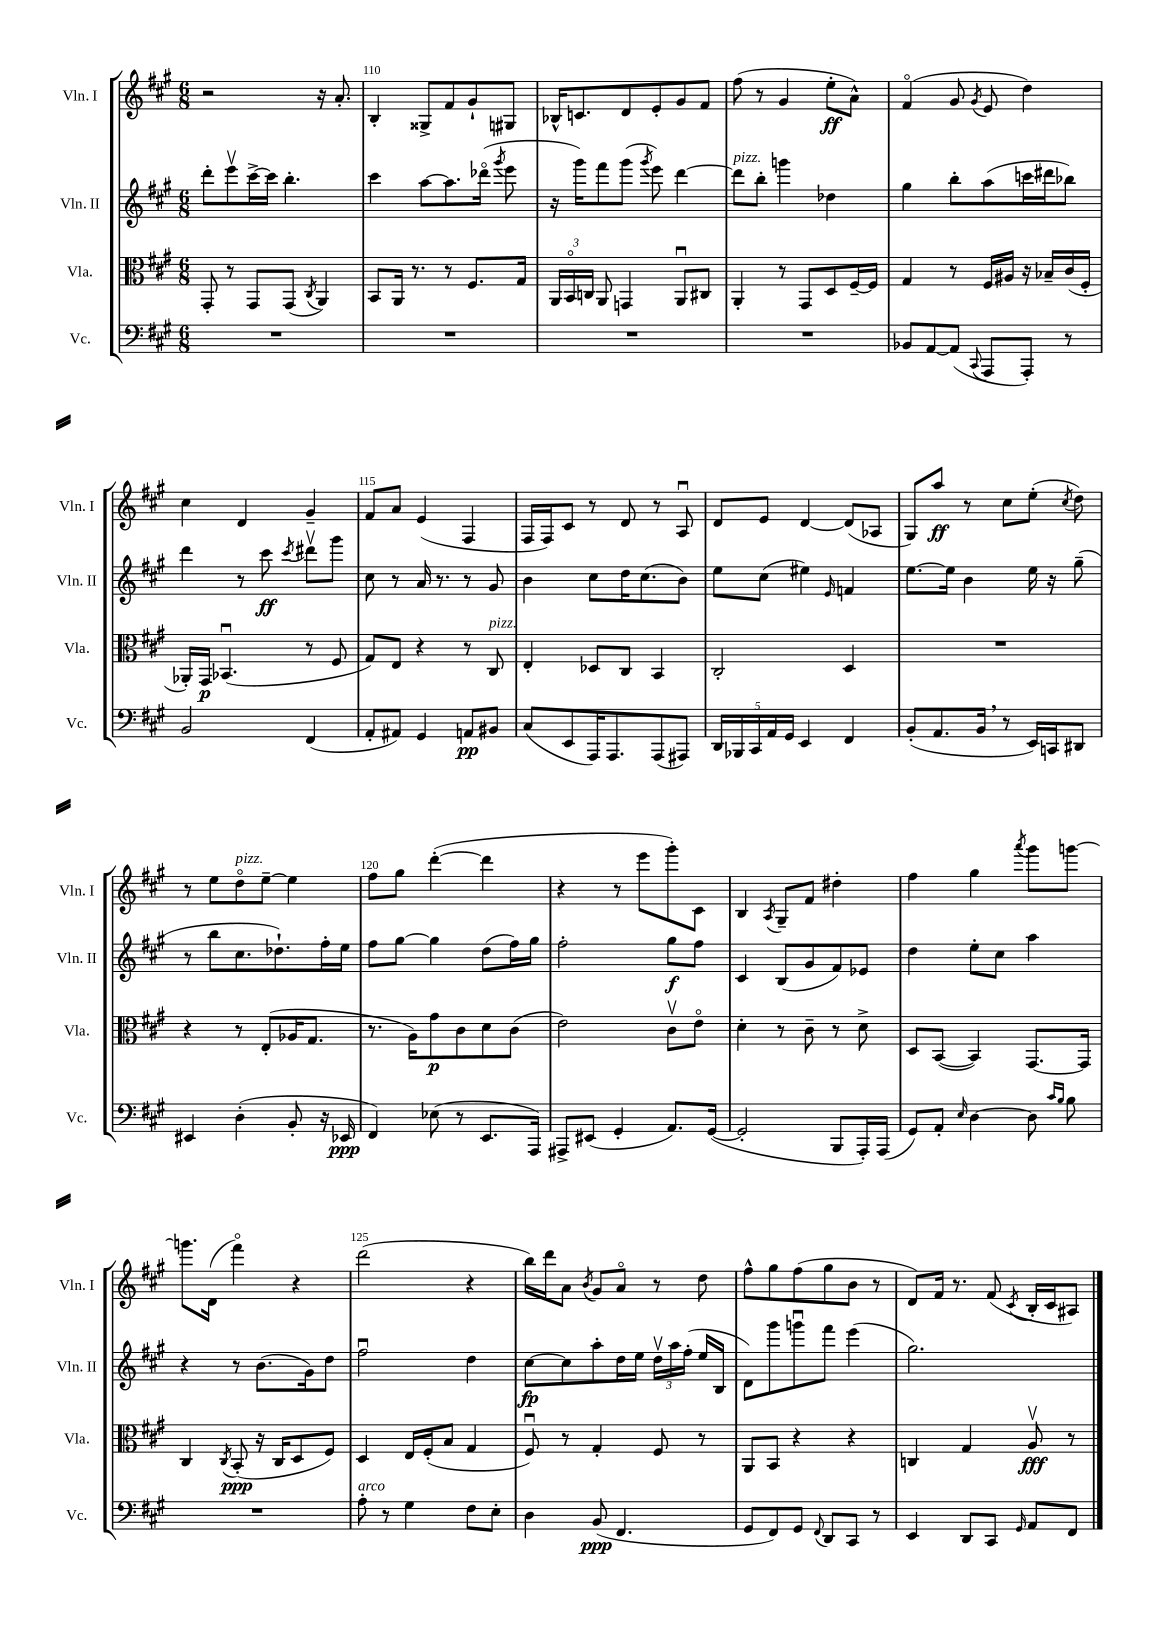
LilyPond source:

<<
\new StaffGroup <<
\new Staff = "s0" \with { instrumentName = "Vln. I" shortInstrumentName = "Vln. I" } {
    \clef treble \key a \major \numericTimeSignature \time 6/8
    \autoBeamOff r2 r16 a'8.-. |
    b4-. gisis8[-> fis'8 gis'8-! gis8] |
    bes16[-^ c'8. d'8 e'8-. gis'8 fis'8] |
    fis''8( r8 gis'4 e''8[-.\ff a'8]-^) |
    fis'4\flageolet( gis'8 \acciaccatura { gis'8 } e'8 d''4) |
    cis''4 d'4 gis'4-- |
    fis'8[ a'8] e'4( fis4 |
    fis16[ fis16) cis'8] r8 d'8 r8 a8\downbow |
    d'8[ e'8] d'4~ d'8[( aes8] |
    gis8[) a''8]\ff r8 cis''8[ e''8]-.( \acciaccatura { cis''8 } d''8) |
    r8 e''8[ d''8\flageolet^\markup { \italic "pizz." } e''8]~-- e''4 |
    fis''8[ gis''8] d'''4~-.( d'''4 |
    r4 r8 e'''8[ gis'''8-.) cis'8] |
    b4 \acciaccatura { a8 } gis8[-- fis'8] dis''4-. |
    fis''4 gis''4 \acciaccatura { a'''8 } gis'''8[ g'''8]~ |
    g'''8.[ d'16]( fis'''4\flageolet) r4 |
    d'''2( r4 |
    b''16[) d'''16 a'8] \acciaccatura { b'8 } gis'8[ a'8]\flageolet r8 d''8 |
    fis''8[-^ gis''8 fis''8( gis''8 b'8] r8 |
    d'8[) fis'16] r8. fis'8( \acciaccatura { cis'8 } b16[-. cis'16 ais8]) \bar "|." |
}
\new Staff = "s1" \with { instrumentName = "Vln. II" shortInstrumentName = "Vln. II" } {
    \clef treble \key a \major \numericTimeSignature \time 6/8
    \autoBeamOff d'''8[-. e'''8\upbow cis'''16~-> cis'''16] b''4.-. |
    cis'''4 a''8[~ a''8. des'''16]\flageolet( \acciaccatura { gis'''8 } e'''8 |
    r16 gis'''16[) fis'''8 gis'''8]( \acciaccatura { gis'''8 } e'''8) d'''4~ |
    d'''8[^\markup { \italic "pizz." } b''8]-. g'''4 des''4 |
    gis''4 b''8[-. a''8( c'''16 dis'''16 bes''8]) |
    d'''4 r8 cis'''8\ff \acciaccatura { cis'''8 } dis'''8[\upbow gis'''8] |
    cis''8 r8 a'16 r8. r8 gis'8 |
    b'4 cis''8[ d''16 cis''8.( b'8]) |
    e''8[ cis''8]( eis''4) \grace { e'16 } f'4 |
    e''8.[~ e''16] b'4 e''16 r16 gis''8--( |
    r8 b''8[ cis''8. des''8.-!) fis''16-. e''16] |
    fis''8[ gis''8]~ gis''4 d''8[( fis''16) gis''16] |
    fis''2-. gis''8[\f fis''8] |
    cis'4 b8[( gis'8 fis'8) ees'8] |
    d''4 e''8[-. cis''8] a''4 |
    r4 r8 b'8.[( gis'16) d''8] |
    fis''2\downbow d''4 |
    cis''8[~\fp cis''8 a''8-. d''16 e''16] \tuplet 3/2 { d''16[\upbow a''16 fis''16]-.( } e''16[ b16] |
    d'8[) gis'''8 g'''8\downbow fis'''8] e'''4( |
    gis''2.) \bar "|." |
}
\new Staff = "s2" \with { instrumentName = "Vla." shortInstrumentName = "Vla." } {
    \clef alto \key a \major \numericTimeSignature \time 6/8
    \autoBeamOff gis,8-. r8 gis,8[ gis,8]( \acciaccatura { cis8 } a,4) |
    b,8[ a,16] r8. r8 fis8.[ gis16] |
    \tuplet 3/2 { a,16[ b,16\flageolet c16] } a,8 g,4 a,8[\downbow cis8] |
    a,4-. r8 gis,8[ d8 fis16~-- fis16] |
    gis4 r8 fis16[ ais16] r16 bes16[-- cis'16( fis16]-. |
    aes,16[-.) gis,16]\p bes,4.\downbow( r8 fis8 |
    gis8[) e8] r4 r8 cis8^\markup { \italic "pizz." } |
    e4-. des8[ cis8] b,4 |
    cis2-. d4 |
    R2. |
    r4 r8 e8[-.( aes16 gis8.] |
    r8. a16[) gis'8\p cis'8 d'8 cis'8]( |
    e'2) cis'8[\upbow e'8]\flageolet |
    d'4-. r8 cis'8-- r8 d'8-> |
    d8[ b,8]~( b,4) gis,8.[~ gis,16] |
    cis4 \acciaccatura { cis8 } b,8-.\ppp( r16 cis16[ d8 fis8]) |
    d4 e16[ fis16-.( b8] gis4 |
    fis8\downbow) r8 gis4-. fis8 r8 |
    a,8[ b,8] r4 r4 |
    c4 gis4 a8\upbow\fff r8 \bar "|." |
}
\new Staff = "s3" \with { instrumentName = "Vc." shortInstrumentName = "Vc." } {
    \clef bass \key a \major \numericTimeSignature \time 6/8
    \autoBeamOff R2. |
    R2. |
    R2. |
    R2. |
    bes,8[ a,8~ a,8]( \appoggiatura { cis,8 } a,,8[ a,,8]-.) r8 |
    b,2 fis,4( |
    a,8[-. ais,8]) gis,4 a,8[\pp bis,8] |
    cis8[( e,8 a,,16) a,,8. a,,8( ais,,8]) |
    \tuplet 5/4 { d,16[ bes,,16 cis,16 a,16 gis,16] } e,4 fis,4 |
    b,8[-.( a,8. b,16] \breathe r8 e,16[) c,16 dis,8] |
    eis,4 d4-.( b,8-. r16 ees,16\ppp |
    fis,4) ees8( r8 e,8.[ a,,16]) |
    ais,,8[-> eis,8]( gis,4-. a,8.[) gis,16]~( |
    gis,2-. b,,8[ a,,16-.) a,,16]( |
    gis,8[) a,8]-. \grace { e16 } d4~ d8 \grace { cis'16[ b16] } b8 |
    R2. |
    a8-.^\markup { \italic "arco" } r8 gis4 fis8[ e8]-. |
    d4 b,8\ppp( fis,4. |
    gis,8[ fis,8) gis,8] \appoggiatura { fis,8 } d,8[ cis,8] r8 |
    e,4 d,8[ cis,8] \grace { gis,16 } a,8[ fis,8] \bar "|." |
}
>>
>>
\layout { \context { \Score currentBarNumber = #109 \override BarNumber.break-visibility = ##(#f #t #t) barNumberVisibility = #(every-nth-bar-number-visible 5) } }
